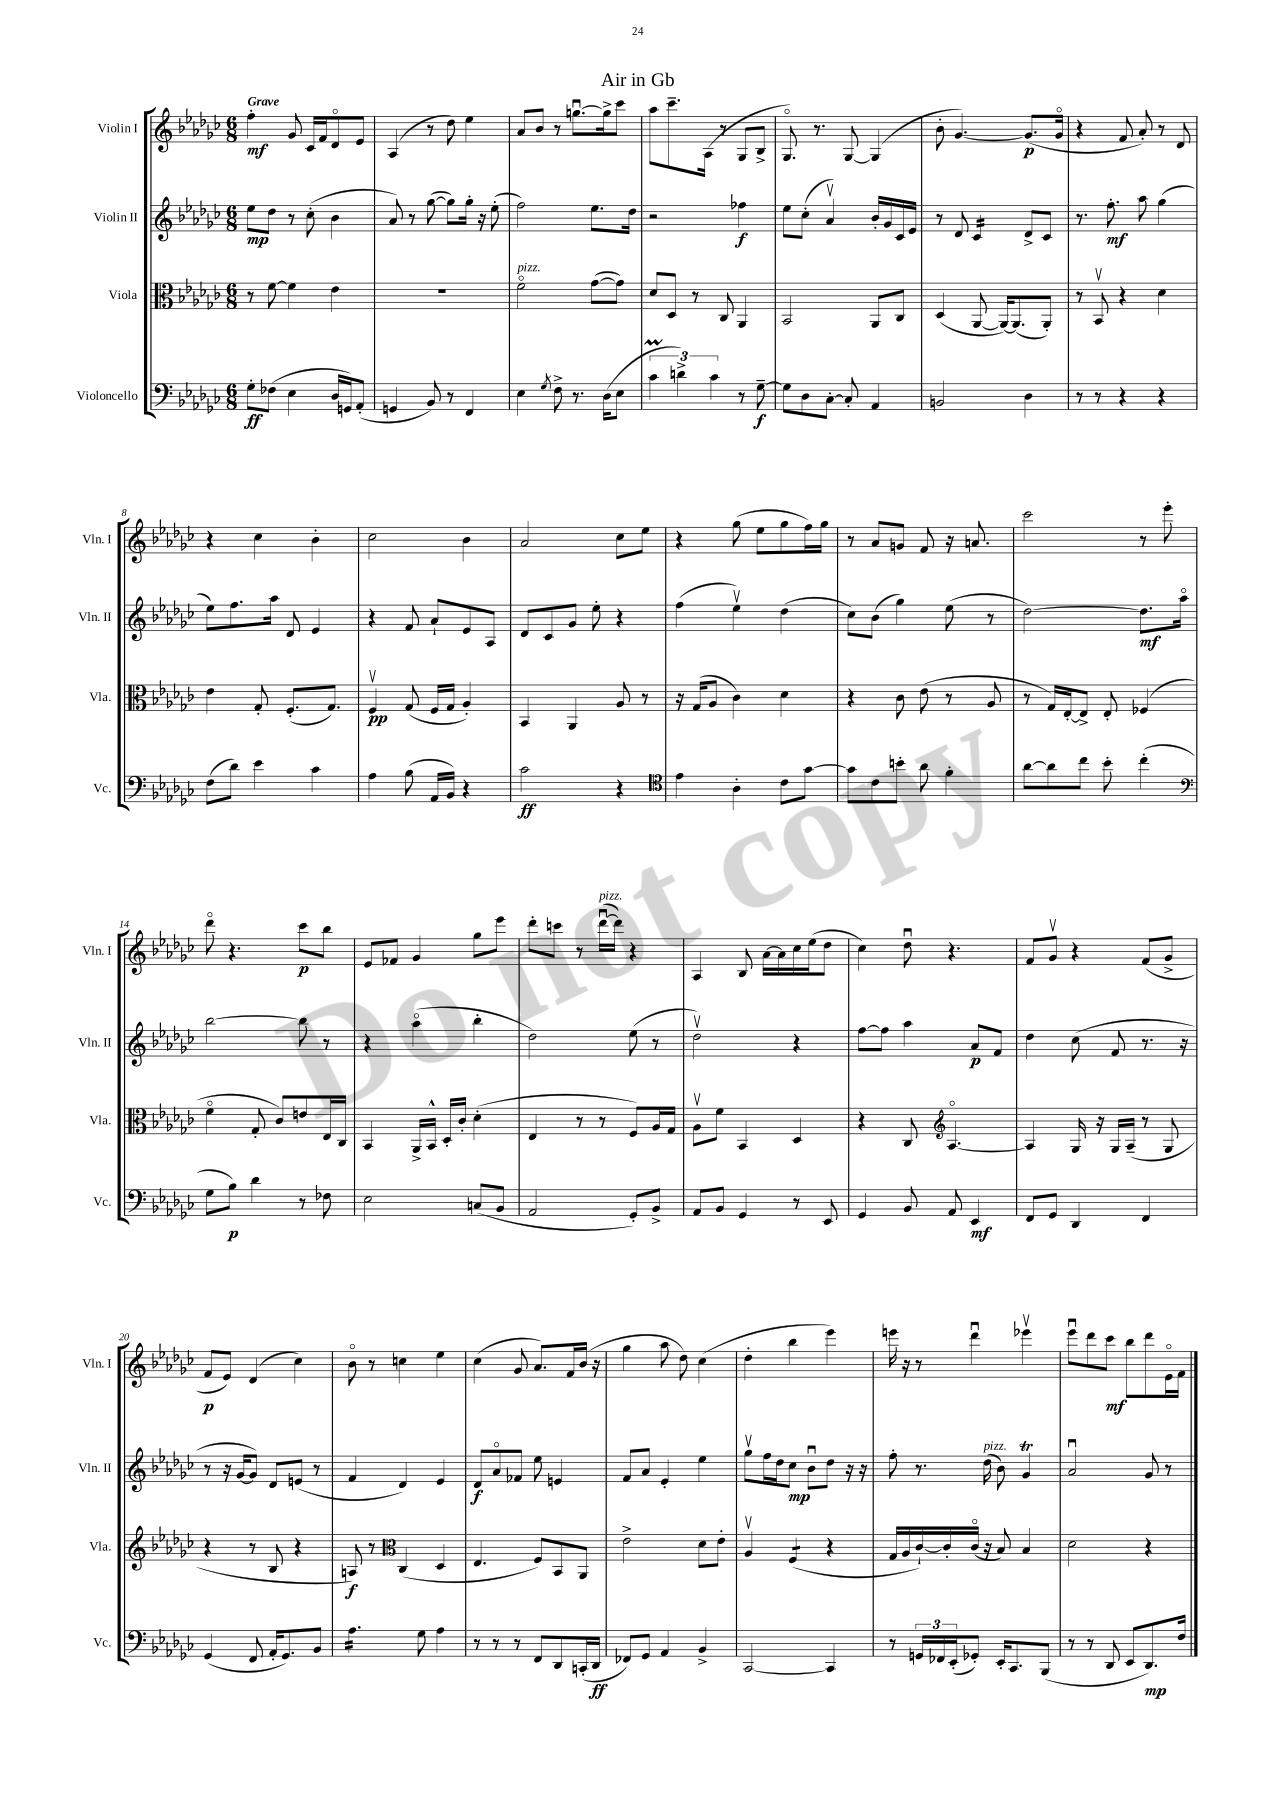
\header { title = "Air in Gb" }
<<
\new StaffGroup <<
\new Staff = "s0" \with { instrumentName = "Violin I" shortInstrumentName = "Vln. I" } {
    \clef treble \key ges \major \numericTimeSignature \time 6/8 \tempo "Grave"
    f''4-.\mf ges'8 ces'16 f'16 des'8\flageolet ees'8 |
    aes4( r8 des''8) ees''4 |
    aes'8 bes'8 r8 g''8.~\downbow g''16-> ces'''8 |
    aes''8 ces'''8.-- aes16( r8 ges8 bes8-> |
    ges8.\flageolet) r8. ges8~ ges4( |
    bes'8-. ges'4.~) ges'8.\p( ges'16\flageolet |
    r4 f'8 aes'8-.) r8 des'8 |
    r4 ces''4 bes'4-. |
    ces''2 bes'4 |
    aes'2 ces''8 ees''8 |
    r4 ges''8( ees''8 ges''8 f''16) ges''16 |
    r8 aes'8 g'8 f'8 r16 a'8. |
    ces'''2 r8 ees'''8-. |
    des'''8\flageolet r4. ces'''8\p bes''8 |
    ees'8 fes'8 ges'4 ges''8 ees'''8 |
    des'''8-. c'''8 r8 des'''16~\downbow^\markup { \italic "pizz." }( des'''16) r4 |
    aes4 bes8 aes'16~ aes'16 ces''16 ees''16( des''8 |
    ces''4) des''8\downbow r4. |
    f'8 ges'8\upbow r4 f'8( ges'8-> |
    f'8\p ees'8) des'4( ces''4) |
    bes'8\flageolet r8 c''4 ees''4 |
    ces''4( ges'8 aes'8.) f'16 bes'16( r16 |
    ges''4 aes''8 des''8) ces''4( |
    des''4-. bes''4 ees'''4) |
    e'''16 r16 r8 des'''4\downbow ees'''4\upbow |
    ees'''8\downbow des'''8 ces'''8\mf bes''8 des'''8 ees'16\flageolet f'16 \bar "|." |
}
\new Staff = "s1" \with { instrumentName = "Violin II" shortInstrumentName = "Vln. II" } {
    \clef treble \key ges \major \numericTimeSignature \time 6/8
    ees''8\mp des''8 r8 ces''8-.( bes'4 |
    aes'8) r8 ges''8~( ges''8) ges''16-. r16 ees''8-.( |
    f''2) ees''8. des''16 |
    r2 fes''4\f |
    ees''8 ces''8-.( aes'4\upbow) bes'16-. ges'16 ces'16 ees'16 |
    r8 des'8 ces'4:16 des'8-> ces'8 |
    r8. f''8.-.\mf aes''8 ges''4( |
    ees''8) f''8. aes''16 des'8 ees'4 |
    r4 f'8 aes'8-! ees'8 aes8 |
    des'8 ces'8 ges'8 ees''8-. r4 |
    f''4( ees''4\upbow) des''4( |
    ces''8) bes'8( ges''4) ees''8( r8 |
    des''2~) des''8.\mf aes''16\flageolet |
    bes''2~ bes''8 r8 |
    r4 aes''4\flageolet( bes''4-. |
    des''2) ees''8( r8 |
    des''2\upbow) r4 |
    f''8~ f''8 aes''4 aes'8\p f'8 |
    des''4 ces''8( f'8 r8. r16 |
    r8 r16 ges'16~ ges'8) des'8 e'8( r8 |
    f'4 des'4) ees'4 |
    des'8\f aes'8\flageolet fes'8 ees''8 e'4 |
    f'8 aes'8 ees'4-. ees''4 |
    ges''8\upbow f''16 des''16 ces''8\mp bes'8\downbow des''8 r16 r16 |
    f''8-. r8. des''16^\markup { \italic "pizz." }( bes'8) ges'4\trill |
    aes'2\downbow ges'8 r8 \bar "|." |
}
\new Staff = "s2" \with { instrumentName = "Viola" shortInstrumentName = "Vla." } {
    \clef alto \key ges \major \numericTimeSignature \time 6/8
    r8 f'8~ f'4 ees'4 |
    R2. |
    f'2\flageolet^\markup { \italic "pizz." } ges'8~( ges'8) |
    des'8 des8 r8 ces8 aes,4 |
    bes,2 aes,8 ces8 |
    des4( aes,8~ aes,16~) aes,8.( aes,8-.) |
    r8 bes,8\upbow r4 des'4 |
    ees'4 ges8-. f8.-.( ges8.) |
    f4\upbow\pp ges8( f16 ges16 aes4-.) |
    bes,4 aes,4 aes8 r8 |
    r16 ges16( aes8 ces'4) des'4 |
    r4 ces'8 ees'8( r8 aes8 |
    r8 ges16) ees16~-. ees8-> ees8-. fes4( |
    f'4\flageolet ges8-. ces'8) e'8 ees16 ces16 |
    bes,4 aes,16-> bes,16-^ des16-. ces'16-. des'4-.( |
    ees4 r8 r8 f8) aes16 ges16 |
    aes8\upbow f'8 bes,4 des4 |
    r4 ces8 \clef treble aes4.~\flageolet |
    aes4 ges16 r16 ges16 aes16--( r8 ges8 |
    r4 r8 bes8 r4 |
    a8\f) r8 \clef alto ces4( des4 |
    ees4. f8) bes,8 aes,8 |
    ees'2-> des'8 ees'8-. |
    aes4\upbow f4:8( r4 |
    ges16 aes16 ces'16~-!) ces'16-. ces'16\flageolet( r16 bes8) bes4 |
    des'2 r4 \bar "|." |
}
\new Staff = "s3" \with { instrumentName = "Violoncello" shortInstrumentName = "Vc." } {
    \clef bass \key ges \major \numericTimeSignature \time 6/8
    ges8-.\ff fes8( ees4 des16 g,16) aes,8-.( |
    g,4 bes,8) r8 f,4 |
    ees4 \acciaccatura { ges8 } f8-> r8. des16( ees8 |
    \tuplet 3/2 { ces'4\prall d'4->) ces'4 } r8 ges8~--\f |
    ges8 des8 ces8~-. ces8-. aes,4 |
    b,2 des4 |
    r8 r8 r4 r4 |
    f8( des'8) ees'4 ces'4 |
    aes4 bes8( aes,16 bes,16) r4 |
    ces'2\ff r4 |
    \clef tenor ees'4 aes4-. ces'8 ges'8~ |
    ges'8 ces'8 b'8-. aes'8 f'4-. |
    aes'8~ aes'8 ces''8 bes'8-. ces''4-.( |
    \clef bass ges8 bes8\p) des'4 r8 fes8 |
    ees2 c8( bes,8 |
    aes,2 ges,8-.) bes,8-> |
    aes,8 bes,8 ges,4 r8 ees,8 |
    ges,4 bes,8 aes,8 ees,4\mf |
    f,8 ges,8 des,4 f,4 |
    ges,4( f,8 aes,16-. ges,8.) bes,8 |
    aes4.:16 ges8 aes4 |
    r8 r8 r8 f,8 des,8 c,16-.( des,16\ff |
    fes,8) ges,8 aes,4 bes,4-> |
    ces,2~ ces,4 |
    r8 \tuplet 3/2 { g,16 fes,16 ees,16-.( } ges,8-.) ees,16-. ces,8. bes,,8( |
    r8 r8 des,8 ees,8 des,8.\mp) f16 \bar "|." |
}
>>
>>
